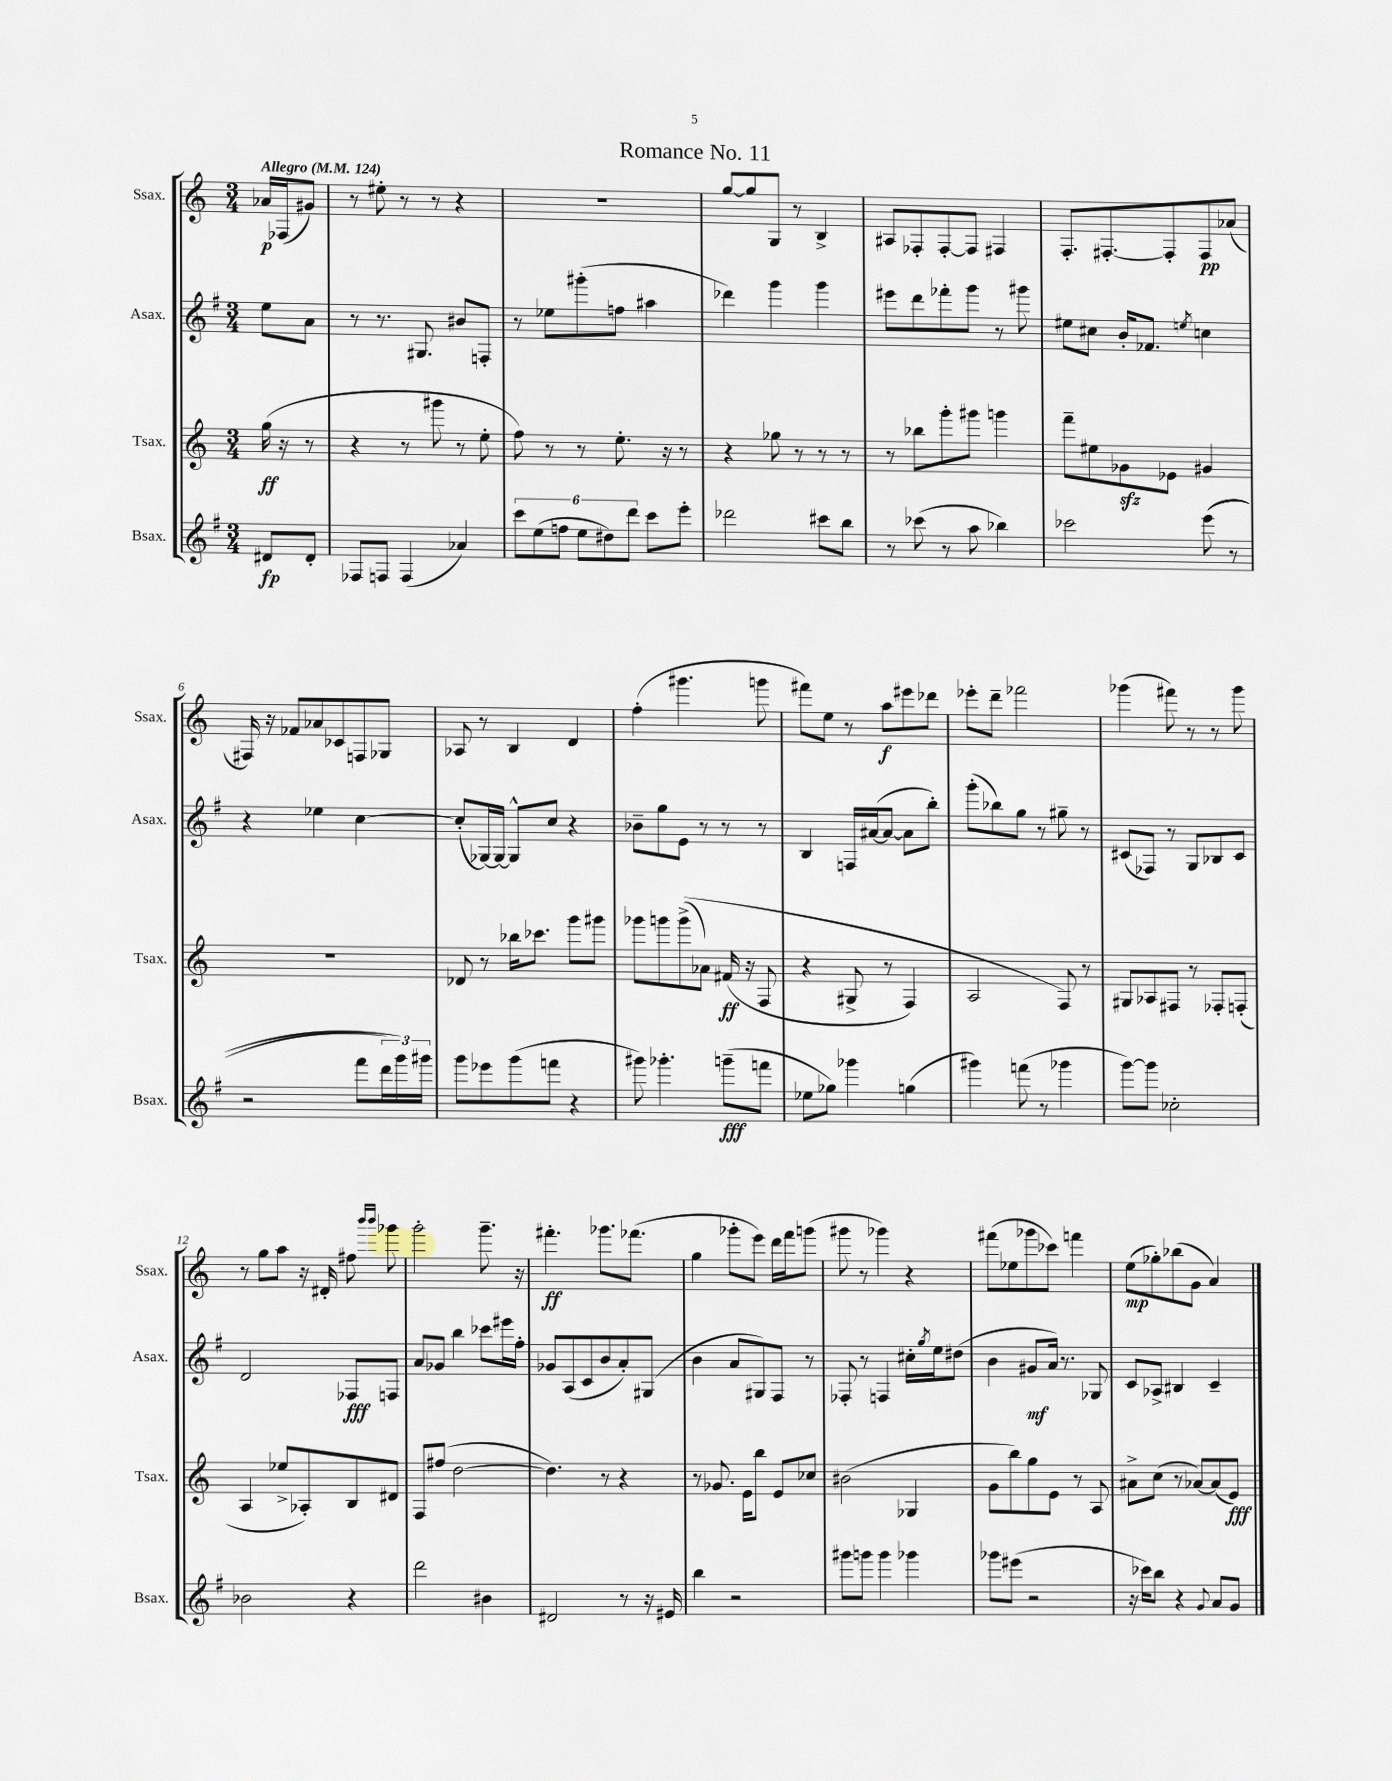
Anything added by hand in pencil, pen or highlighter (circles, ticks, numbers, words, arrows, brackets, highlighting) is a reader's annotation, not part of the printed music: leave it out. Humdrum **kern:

**kern	**kern	**kern	**kern
*staff4	*staff3	*staff2	*staff1
*clefG2	*clefG2	*clefG2	*clefG2
*k[f#]	*k[]	*k[f#]	*k[]
*M3/4	*M3/4	*M3/4	*M3/4
*MM124	*MM124	*MM124	*MM124
8d#	(16gg	8ee	16a-
.	16r	.	(16F-
8d#'	8r	8a	8g#)
=	=	=	=
8F-	4r	8r	8r
8F	.	8.r	8ee#'
(4F	8r	.	8r
.	.	8.G#	.
.	8ggg#	.	8r
4a-)	8r	8b#	4r
.	8ee'	8F'	.
=	=	=	=
12ccc	8ff)	8r	2.r
(12ee	.	.	.
.	8r	8ee-	.
12ff	.	.	.
12ee	8r	(8ggg#'	.
12dd#)	.	.	.
.	8.ee'	8ff	.
12ddd	.	.	.
8ccc	.	4aa#	.
.	16r	.	.
8eee'	8r	.	.
=	=	=	=
2ddd-	4r	4ddd-)	[8gg
.	.	.	8gg]
.	8gg-	4ggg	8G
.	8r	.	8r
8ccc#	8r	4ggg	4B^
8bb	8r	.	.
=	=	=	=
8r	8r	8eee#	8A#
(8ccc-	8bb-	8ddd	8F-'
8r	8ggg'	8fff-'	[8F-'
8aa	8ggg#	8ggg	8F-]
4bb-)	4ggg	8r	4F#
.	.	8ggg#	.
=	=	=	=
2ccc-	8fff~	8ee#	8.F'
.	8ee#	8cc#	.
.	.	.	[8.F#'
.	8g-	16b'	.
.	.	8.f-	.
.	8e-	.	8F#']
.	.	8qee	.
&((8eee	4g#	4cc	8F#
8r	.	.	(8a-
=	=	=	=
2r	2.r	4r	16F#)
.	.	.	16r
.	.	.	8f-
.	.	4ee-	8a-
.	.	.	8c-
8fff#	.	[4cc	8F
24ddd)	.	.	8G-
24ggg&)	.	.	.
24ggg#	.	.	.
=	=	=	=
8ggg	8d-	(8cc']	8A-
8eee-	8r	[16G-)	8r
.	.	16G-_	.
(8ggg	16bb-	8G-^^]	4B
.	8.ccc-	.	.
8fff	.	8cc	.
4r	8ggg	4r	4d
.	8ggg#	.	.
=	=	=	=
8ggg#)	8ggg-	8b-~	(4ff'
4.ggg-'	8ggg	8gg	.
.	&((8ggg^	8e	4.ggg#
.	8a-)	8r	.
(8ggg~	(16f#	8r	.
.	16r	.	.
8fff	8F	8r	8ggg
=	=	=	=
8ee-	4r	4B	8fff#)
8gg-)	.	.	8ee
4ggg-	8G#^	16F	8r
.	.	([16a#	.
.	8r	8a#_	8aa
(4gg	4F)	8a#]	8eee#
.	.	8bb')	8ddd-
=	=	=	=
4ggg#)	2A	(8ggg'	8eee-'
.	.	8bb-)	8ddd~
(8fff	.	8gg	2fff-
8r	.	8r	.
4ggg-	8F&)	8gg#~	.
.	8r	8r	.
=	=	=	=
[8ggg)	8G#	(8c#	(4ggg-
8ggg]	8A-	8F-)	.
2cc-'	8F#	8r	8fff#)
.	8r	8G	8r
.	8F-'	8B-	8r
.	(8F'	8c#	8ggg-
=	=	=	=
2b-	4A	2d	8r
.	.	.	8gg
.	8ee-^	.	8aa
.	8A-')	.	16r
.	.	.	16d#'
4r	8B	8F-	8ff#
.	.	.	16qqbbb
.	.	.	16qqbbb
.	8d#	8F	8ggg-
=	=	=	=
2ddd	8F	8a	2ggg'
.	(8ff#	8g-	.
.	[2dd	4bb	.
4b#	.	8ccc-	8.ggg~
.	.	16eee#	.
.	.	16ff#'	16r
=	=	=	=
2d#	4.dd])	8g-	4.fff#'
.	.	(8A	.
.	.	8c	.
.	8r	8b	8.ggg-
8r	4r	8a')	.
.	.	.	(8.fff-
16r	.	(8G#	.
16e#	.	.	.
=	=	=	=
4bb	8r	4b	4gg
.	8.g-	.	.
2r	.	8a	8ggg-'
.	16e	.	.
.	8bb	8G#)	8eee)
.	8e	8F#	16ddd
.	.	.	16fff
.	8cc-	8r	(8ggg
=	=	=	=
8ggg#	(2b#	8F-'	8ggg#
8ggg	.	8r	8r
4ggg	.	4F	4ggg-)
4ggg-	4G-	16cc#'	4r
.	.	8qgg	.
.	.	16ee	.
.	.	(8dd#	.
=	=	=	=
8ggg-	8g	4b	(8fff#
(8eee#	8bb)	.	8ee-
2r	8gg	8g#	8ggg-
.	8e	16a)	8ccc-)
.	.	8.r	.
.	8r	.	4fff
.	8A	8G-	.
=	=	=	=
16r	8a#^	8c	(8ee
16ccc-)	.	.	.
8bb	(8cc	8A-^	8gg-')
4r	8r	4B#	(8bb-
.	[8a-)	.	8g
8qqg	.	.	.
8a	(8a-]	4c~	4a)
8g	8e)	.	.
==	==	==	==
*-	*-	*-	*-
